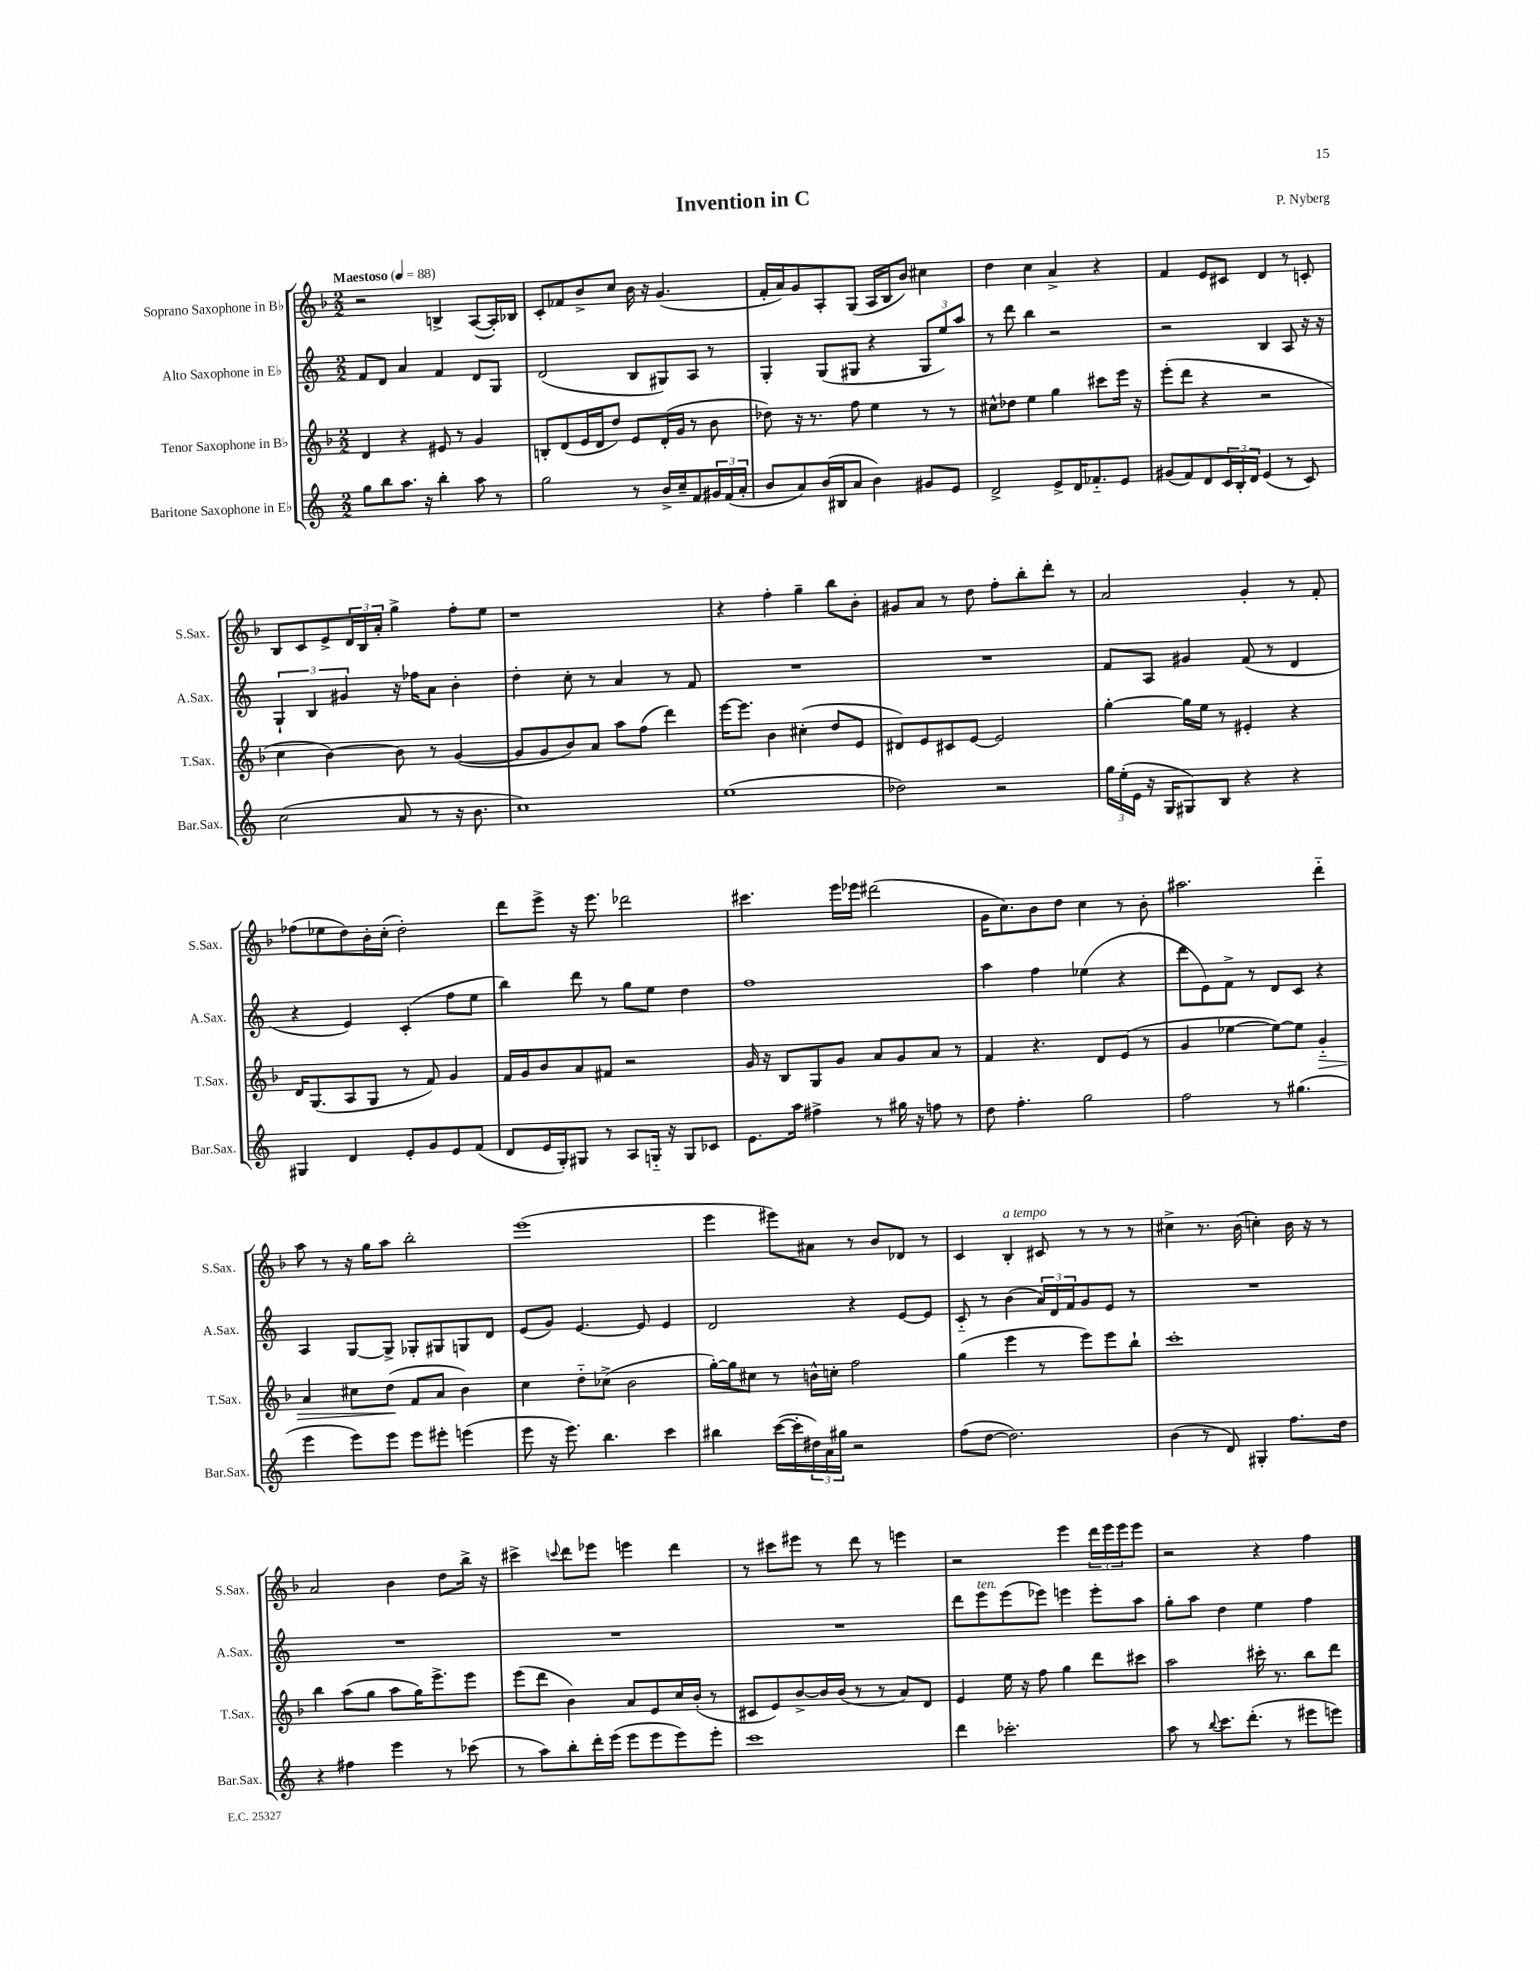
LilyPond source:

\header { title = "Invention in C" composer = "P. Nyberg" }
<<
\new StaffGroup <<
\new Staff = "s0" \with { instrumentName = "Soprano Saxophone in Bb" shortInstrumentName = "S.Sax." } {
    \clef treble \key f \major \numericTimeSignature \time 2/2 \tempo "Maestoso" 4 = 88
    r2 b4-> a8~( a16-.) bes16 |
    c'8-. fes'8 bes'8-> c''8 bes'16 r16 g'4.( |
    f'16-. a'16) g'8 a8-. g8( a16 bes16 bes'8) cis''4 |
    d''4 c''4 a'4-> r4 |
    f'4 e'8 cis'8 d'4 r8 c'8-. |
    bes8 c'8 e'8-> \tuplet 3/2 { d'16 bes16 a'16-. } g''4-> f''8-. e''8 |
    r1 |
    r4 f''4-. g''4-- bes''8 bes'8-. |
    gis'8 a'8 r8 d''8 f''8-. bes''8-. d'''8-. r8 |
    a'2 g'4-. r8 f'8-. |
    fes''8( ees''8 d''8) bes'16-. c''16-.( d''2-.) |
    d'''8 e'''8-> r16 e'''8. des'''2 |
    cis'''4. e'''16 ees'''16 dis'''2( |
    g'16 c''8.) bes'8 d''8 c''4 r8 bes'8-. |
    ais''2. d'''4-_ |
    a''8 r8 r16 g''16 a''8 bes''2-. |
    e'''1( |
    e'''4 eis'''8) ais'8 r8 bes'8 des'8 r8 |
    c'4 bes4-.^\markup { \italic "a tempo" } cis'8 r8 r8 r8 |
    cis''4-> r8. bes'16( c''4-.) bes'16 r16 r8 |
    a'2 bes'4 d''8 bes''16-> r16 |
    cis'''4-> \appoggiatura { c'''8 } d'''8 ees'''8 e'''4 d'''4 |
    r8 cis'''8 eis'''8 r8 d'''8 r8 e'''4 |
    r2 e'''4 \tuplet 3/2 { d'''16 e'''16 e'''16 } e'''8 |
    r2 r4 f''4 \bar "|." |
}
\new Staff = "s1" \with { instrumentName = "Alto Saxophone in Eb" shortInstrumentName = "A.Sax." } {
    \clef treble \key c \major \numericTimeSignature \time 2/2
    f'8 d'8 a'4 f'4 d'8 g8 |
    d'2( b8 gis8) a8 r8 |
    g4-. g8( gis8 r4 \tuplet 3/2 { gis8 e''8) a''8 } |
    r8 d'''8 b''4 r2 |
    r2 b4 a8 r16 r16 |
    \tuplet 3/2 { g4-! b4 gis'4 } r16 fes''16 a'8 b'4-. |
    d''4-. c''8-. r8 a'4 r8 f'8 |
    R1 |
    R1 |
    f'8 a8 gis'4 f'8( r8 d'4 |
    r4 e'4) c'4-.( f''8 e''8 |
    b''4) d'''8 r8 g''8 e''8 d''4 |
    f''1 |
    a''4 f''4 ees''4( r4 |
    d'''8 e'8) f'8-> r8 d'8 c'8 r4 |
    a4 g8~ g8-> ges8-. gis8 g8 d'8 |
    e'8( g'8) e'4.~ e'8 e'4 |
    d'2 r4 e'8~ e'8 |
    c'8-_ r8 b'4( \tuplet 3/2 { a'16) d'16 f'16 } g'8 e'8 r8 |
    R1 |
    R1 |
    R1 |
    R1 |
    d'''8 e'''8^\markup { \italic "ten." } e'''8( ees'''8) e'''4 e'''8-. a''8 |
    g''8-. a''8 d''4 e''4 f''4 \bar "|." |
}
\new Staff = "s2" \with { instrumentName = "Tenor Saxophone in Bb" shortInstrumentName = "T.Sax." } {
    \clef treble \key f \major \numericTimeSignature \time 2/2
    d'4 r4 eis'8 r8 g'4 |
    b8-. d'8( e'16 d'16 d''8) e'8 d'16-.( g'16 r8 bes'8 |
    des''8) r16 r8. f''8 e''4 r8 r8 |
    cis''8-^ des''8 e''4 g''4 cis'''8 e'''16 r16 |
    e'''8-.( d'''8 r4 r2 |
    c''4 bes'4~) bes'8 r8 g'4~( |
    g'8 g'8 bes'8) a'8 a''8 f''8( d'''4) |
    e'''16~ e'''8. bes'4 cis''4-.( d''8 e'8 |
    dis'8) e'8 cis'8 e'8~ e'2 |
    g''4~-. g''16 e''16 r8 eis'4-. r4 |
    d'16 g8.( a8 g8 r8 f'8) g'4 |
    f'16 g'16 bes'8 a'8 fis'8 r2 |
    g'16 r16 bes8 g8 g'8 a'8 g'8 a'8 r8 |
    f'4 r4. d'8 e'8( r8 |
    g'4 ees''4~ ees''8~) ees''8 g'4-_\> |
    a'4 cis''8 d''8\!( f'8 a'8 bes'4) |
    c''4 d''8-_ ces''8->( bes'2 |
    g''16~-.) g''16 cis''8 r8 b'16-^ c''16-. f''2 |
    g''4( e'''4 r8 e'''8) e'''8 bes''8-! |
    c'''1-. |
    bes''4 a''8( g''8 a''8 g''16) e'''8.-> e'''8 |
    e'''8( d'''8 bes'4) a'8 e'8 c''16 bes'16-.( r8 |
    cis'8 e'8) bes'8~-> bes'16 bes'16( r8 r8 a'8) d'8 |
    e'4 e''16 r16 f''8 g''4 d'''8 cis'''8 |
    a''2 cis'''16-. r8. bes''8 d'''8 \bar "|." |
}
\new Staff = "s3" \with { instrumentName = "Baritone Saxophone in Eb" shortInstrumentName = "Bar.Sax." } {
    \clef treble \key c \major \numericTimeSignature \time 2/2
    g''8 b''8 a''8. r16 b''4-. a''8 r8 |
    g''2 r8 b'16-> c''16-- f'8 \tuplet 3/2 { gis'16 f'16( a'16-. } |
    b'8 a'8) b'16( bis16 a'8 b'4) gis'8 e'8 |
    d'2-> e'8-> d'16 fes'8.-_ e'8 |
    gis'8( f'8) d'8 \tuplet 3/2 { c'16 b16-. d'16 } e'4( r8 c'8) |
    c''2( a'8 r8 r16 b'8. |
    c''1) |
    e''1( |
    des''2) r2 |
    \tuplet 3/2 { g''16 e''16-.( e'16 } r16 g16 gis8) b8 r4 r4 |
    gis4 d'4 e'8-. g'8 e'8 f'8( |
    d'8 e'16 g16-.) gis8 r8 a8 g16-_ r16 g8 ces'8 |
    e'8. a''16 fis''4-> r8 gis''16 r16 f''8 r8 |
    d''8 f''4.-. g''2 |
    f''2 r8 gis''4.( |
    e'''4 e'''8) e'''8 e'''8 eis'''8-. e'''4( |
    e'''8 r16 e'''8.) b''4. c'''4 |
    bis''4 c'''16~( c'''16-. \tuplet 3/2 { dis''16) a'16 gis''16 } r2 |
    f''8( d''8~ d''2.) |
    b'4( r8 d'8) gis4-. f''8. d''16 |
    r4 fis''4 e'''4 r8 ces'''8( |
    r8 a''8) b''8-. d'''16-. e'''16( e'''8 e'''8 e'''8) e'''8-. |
    c'''1 |
    d'''4 ces'''2.-. |
    a''8 r8 \appoggiatura { b''8 } c'''8. d'''8.-.( r8 eis'''8 e'''8) \bar "|." |
}
>>
>>
\layout { \context { \Score \remove "Bar_number_engraver" } }
